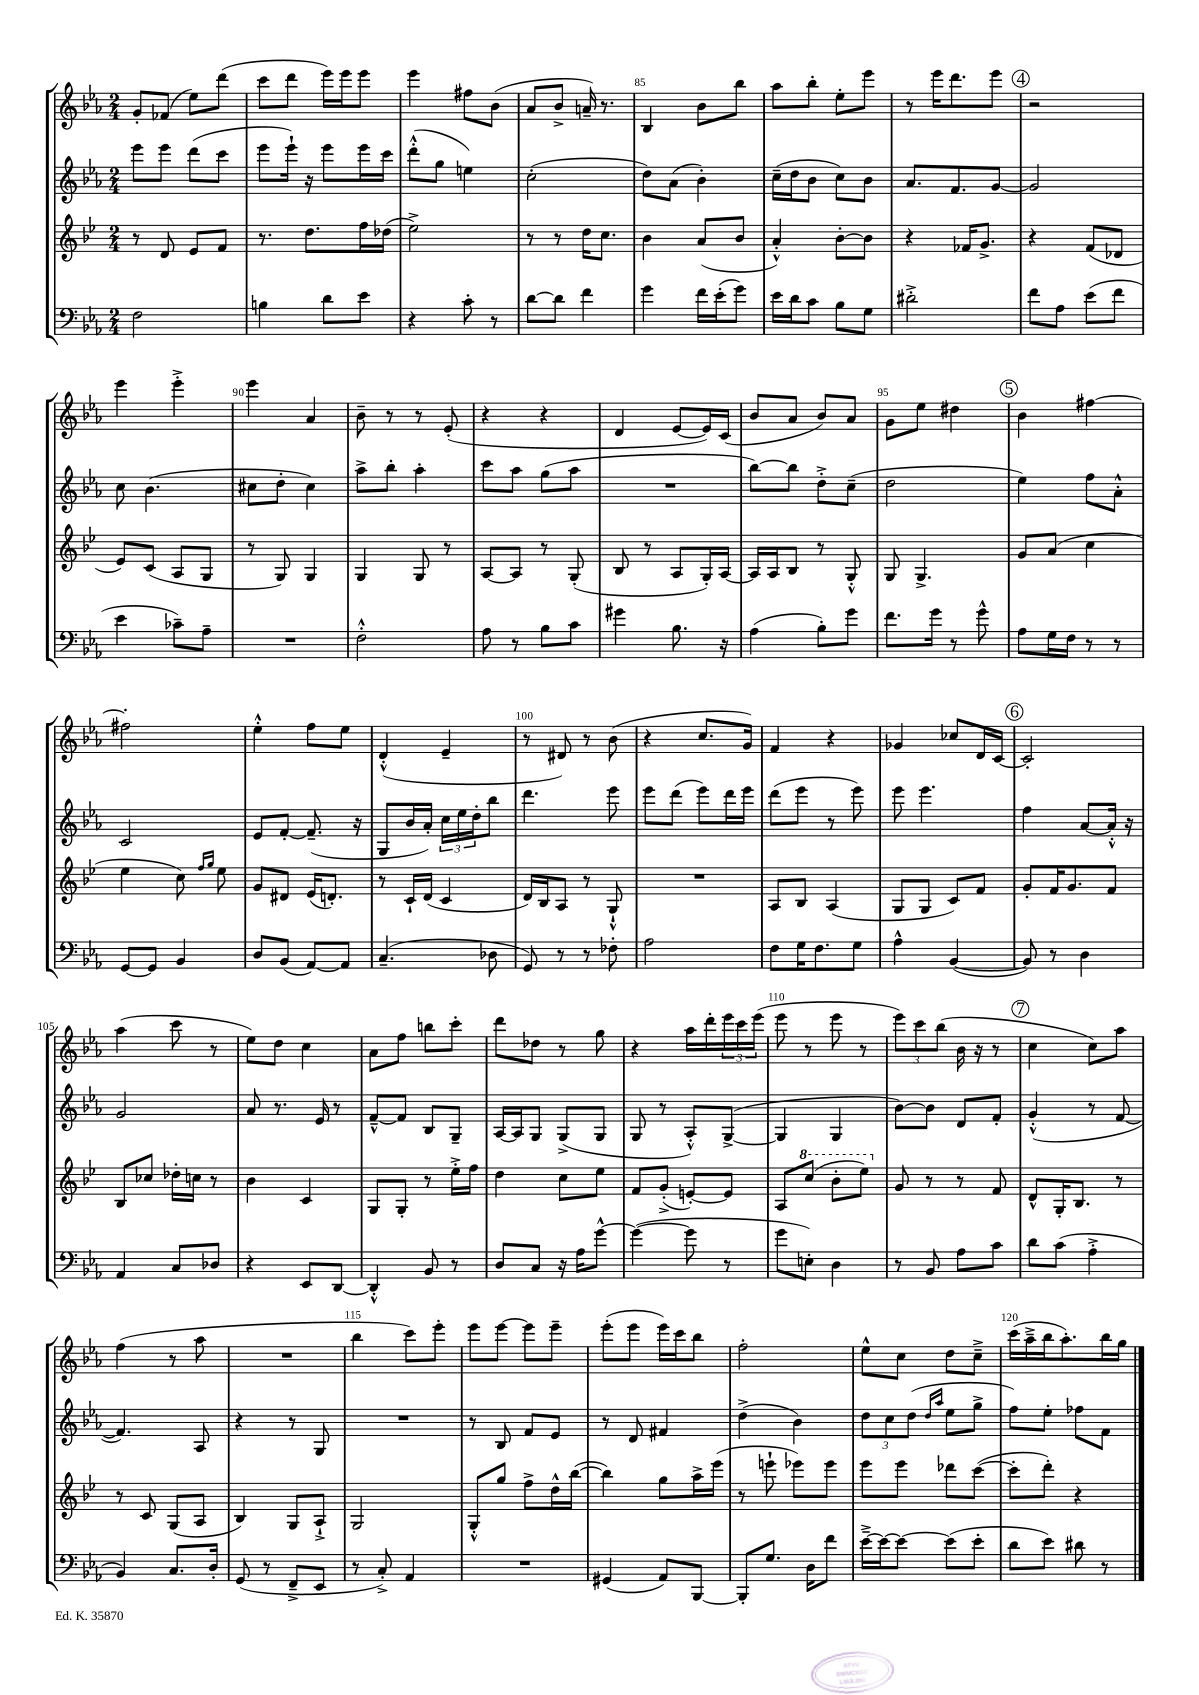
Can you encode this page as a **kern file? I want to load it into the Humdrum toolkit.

**kern	**kern	**kern	**kern
*staff4	*staff3	*staff2	*staff1
*clefF4	*clefG2	*clefG2	*clefG2
*k[b-e-a-]	*k[b-e-]	*k[b-e-a-]	*k[b-e-a-]
*M2/4	*M2/4	*M2/4	*M2/4
2F\	8r	8eee-\L	8g'/L
.	8d/	8eee-\J	(8f-/J
.	8e-/L	(8ddd\L	8ee-\L)
.	8f/J	8ccc\J	(8ddd\J
=	=	=	=
4B\	8.r	8eee-\L	8ccc\L
.	.	16eee-`\Jk)	8ddd\J
.	8.dd\L	16r	.
8d\L	.	8eee-\L	16eee-\LL)
.	.	.	16eee-\J
8e-\J	16ff\L	16eee-\L	8eee-\J
.	(16dd-\JJ	16ccc\JJ	.
=	=	=	=
4r	2ee-^\)	(8ddd'^^\L	4eee-\
.	.	8gg\J	.
8c'\	.	4ee\)	8ff#\L
8r	.	.	(8b-\J
=	=	=	=
[8d\L	8r	(2cc'\	8a-/L
8d\]J	8r	.	8b-^/J
4f\	16dd\LK	.	16a~/)
.	8.cc\J	.	8.r
=	=	=	=
4g\	4b-\	8dd\L)	4B-/
.	.	(8a-\J	.
16f\LL	(8a/L	4b-'\)	8b-\L
(16e-'\J	.	.	.
8g\J)	8b-/J	.	8bb-\J
=	=	=	=
16e-\LL	4a'^^/)	(16cc~\LL	8aa-\L
16d\J	.	16dd\J	.
8c\J	.	8b-\J	8bb-'\J
8B-\L	[8b-'\L	8cc\L)	8ee-'\L
8G\J	8b-\]J	8b-\J	8eee-\J
=	=	=	=
2d#'^\	4r	8.a-/L	8r
.	.	.	16eee-\LK
.	.	8.f/	8.ddd\
.	16f-/LK	.	.
.	8.g^/J	.	.
.	.	[8g/J	8eee-\J
=	=	=	=
8f\L	4r	2g/]	2r
8A-\J	.	.	.
(8e-\L	(8f/L	.	.
8f\J	8d-/J	.	.
=	=	=	=
4e-\	8e-/L)	8cc\	4eee-\
.	(8c/J	(4.b-\	.
8c-~\L)	8A/L	.	4eee-'^\
8A-~\J	8G/J	.	.
=	=	=	=
2r	8r	8cc#\L	4eee-\
.	8G/)	8dd'\J	.
.	4G/	4cc#\)	4a-/
=	=	=	=
2F'^^\	4G/	8aa-^\L	8b-~\
.	.	8bb-'\J	8r
.	8G/	4aa-'\	8r
.	8r	.	(8e-'/
=	=	=	=
8A-\	[8A/L	8ccc\L	4r
8r	8A/]J	8aa-\J	.
8B-\L	8r	(8gg\L	4r
8c\J	(8G'/	8aa-\J	.
=	=	=	=
4g#\	8B-/	2r	4d/
.	8r	.	.
8.B-\	8A/L	.	[8e-/L
.	16G'/L)	.	16e-/]L)
16r	[16A/JJ	.	(16c/JJ
=	=	=	=
(4A-\	16A/]LL	[8bb-\L)	8b-/L
.	16A/J	.	.
.	8B-/J	8bb-\]J	8a-/J
8B-'\L)	8r	8dd'^\L	8b-/L)
8g\J	8G'^^/	(8cc~\J	8a-/J
=	=	=	=
8.f\L	8G/	2dd\	8g\L
.	4.G^/	.	8ee-\J
16g\Jk	.	.	.
8r	.	.	4dd#\
8g^^\	.	.	.
=	=	=	=
8A-\L	8g/L	4ee-\)	4b-\
16G\L	(8a/J	.	.
16F\JJ	.	.	.
8r	4cc\	8ff\L	[4ff#\
8r	.	8a-'^^\J	.
=	=	=	=
[8GG/L	4ee-\	2c/	2ff#'\]
8GG/]J	.	.	.
4BB-/	8cc\)	.	.
.	16qqff/LL	.	.
.	16qqgg/JJ	.	.
.	8ee-\	.	.
=	=	=	=
8D/L	8g/L	8e-/L	4ee-'^^\
(8BB-/J	8d#/J	[8f'/J	.
[8AA-/L)	(16e-/LK	(8.f~/]	8ff\L
.	8.d'/J)	.	.
8AA-/]J	.	.	8ee-\J
.	.	16r	.
=	=	=	=
(4.C~/	8r	8G/L	(4d'^^/
.	16c`/LL	16b-/L	.
.	(16d/JJ	16a-'/JJ)	.
.	4c/	24cc\LL	4e-~/
.	.	24ee-\	.
.	.	24dd'\J	.
8D-\	.	8bb-\J	.
=	=	=	=
8GG/)	16d/LL)	4.ddd\	8r
.	16B-/J	.	.
8r	8A/J	.	8d#/)
8r	8r	.	8r
8F-'\	8G`^^/	8eee-\	(8b-\
=	=	=	=
2A-\	2r	8eee-\L	4r
.	.	(8ddd\J	.
.	.	8eee-\L)	8.cc/L
.	.	16ddd\L	.
.	.	16eee-\JJ	16g/Jk)
=	=	=	=
8F\L	8A/L	(8ddd\L	4f/
16G\K	8B-/J	8eee-\J	.
8.F\	.	.	.
.	(4A/	8r	4r
8G\J	.	8eee-\)	.
=	=	=	=
4A-^^\	8G/L	8eee-\	4g-/
.	8G/J	4.eee-\	.
([4BB-/	8c/L)	.	8cc-/L
.	8f/J	.	16d/L
.	.	.	[16c/JJ
=	=	=	=
8BB-/])	8g'/L	4ff\	2c'/]
8r	16f/K	.	.
.	8.g/	.	.
4D\	.	[8a-/L	.
.	8f/J	16a-'^^/]Jk	.
.	.	16r	.
=	=	=	=
4AA-/	8B-/L	2g/	(4aa-\
.	8cc-/J	.	.
8C/L	16dd-'\LL	.	8ccc\
.	16cc\JJ	.	.
8D-/J	8r	.	8r
=	=	=	=
4r	4b-\	8a-/	8ee-\L)
.	.	8.r	8dd\J
8EE-/L	4c/	.	4cc\
.	.	16e-/	.
[8DD/J	.	8r	.
=	=	=	=
4DD'^^/]	8G/L	[8f~^^/L	8a-\L
.	8G'/J	8f/]J	8ff\J
8BB-/	8r	8B-/L	8bb\L
8r	16ee-'^\LL	8G~/J	8ccc'\J
.	16ff\JJ	.	.
=	=	=	=
8D/L	4dd\	[16A-/LL	8ddd\L
.	.	16A-/]J	.
8C/J	.	8G/J	8dd-\J
16r	8cc\L	(8G^/L	8r
16A-\LK	.	.	.
[8g^^\J	8ee-\J	8G/J	8gg\
=	=	=	=
(4g\_	8f/L	8G/	4r
.	(8g'^/J	8r	.
8g\]	[8e'/L)	8A-'^^/L)	16aa-\LL
.	.	.	16ddd'\
8r	8e/]J	([8G^/J	24eee-\
.	.	.	24ccc\
.	.	.	(24eee-\JJ
=	=	=	=
8g\L	8A/L	4G/]	8eee-\
8E'\J)	(8ccc/J	.	8r
4D\	8bb-'\L	4G/	8eee-\
.	8eee-\J)	.	8r
=	=	=	=
8r	8g/	[8b-\L)	12eee-\L)
.	.	.	12ccc\
8BB-/	8r	8b-\]J	.
.	.	.	(12bb-\J
8A-\L	8r	8d/L	16b-\
.	.	.	16r
8c\J	8f/	8f'/J	8r
=	=	=	=
8d\L	8d^^/L	(4g'^^/	4cc\
(8c\J	16G'/K	.	.
.	8.B-/J	.	.
4A-'^\	.	8r	8cc\L)
.	8r	[8f/	8aa-\J
=	=	=	=
4BB-/)	8r	4.f/])	(4ff\
.	8c/	.	.
8.C/L	(8G/L	.	8r
.	8A/J	8A-/	8aa-\
16D'/Jk	.	.	.
=	=	=	=
(8GG/	4B-/)	4r	2r
8r	.	.	.
8FF~^/L	8G/L	8r	.
8EE-/J	8A`^/J	8G/	.
=	=	=	=
8r	2G/	2r	4bb-\
8C'^/)	.	.	.
4AA-/	.	.	8ccc\L)
.	.	.	8eee-'\J
=	=	=	=
2r	8G'^^/L	8r	8eee-\L
.	8gg/J	8B-/	[8eee-\J
.	8ff^\L	8f/L	8eee-\]L
.	16dd^^\L	8e-/J	8eee-~\J
.	([16bb-\JJ	.	.
=	=	=	=
(4GG#/	4bb-\])	8r	(8eee-'\L
.	.	8d/	8eee-\J
8AA-/L)	8gg\L	4f#/	16eee-\LL)
.	.	.	16ccc\J
[8BBB-/J	16aa^\L	.	8bb-\J
.	(16eee-\JJ	.	.
=	=	=	=
8BBB-'/]L	8r	(4dd^\	2ff'\
8.G/J	8eee`\	.	.
.	8eee-\L)	4b-\)	.
16D\LK	.	.	.
8f\J	8eee-\J	.	.
=	=	=	=
[16e-~^\LL	8eee-\L	12dd\L	8ee-^^\L
16e-\_J	.	.	.
.	.	12cc\	.
8e-\_J	8eee-\J	.	8cc\J
.	.	(12dd\J	.
.	.	16qqdd/LL	.
.	.	16qqaa-/JJ	.
(8e-\]L	8ddd-\L	8ee-\L	8dd\L
8e-'\J	([8ccc\J	8gg^\J	8cc~^\J
=	=	=	=
8d\L	8ccc'\]L	8ff\L)	(16ccc\LL
.	.	.	16aa-~^\
8e-\J)	8ddd'\J)	8ee-'\J	16bb-\J
.	.	.	8.aa-'\)
8d#\	4r	8ff-\L	.
8r	.	8f\J	16bb-\L
.	.	.	16gg\JJ
==	==	==	==
*-	*-	*-	*-
